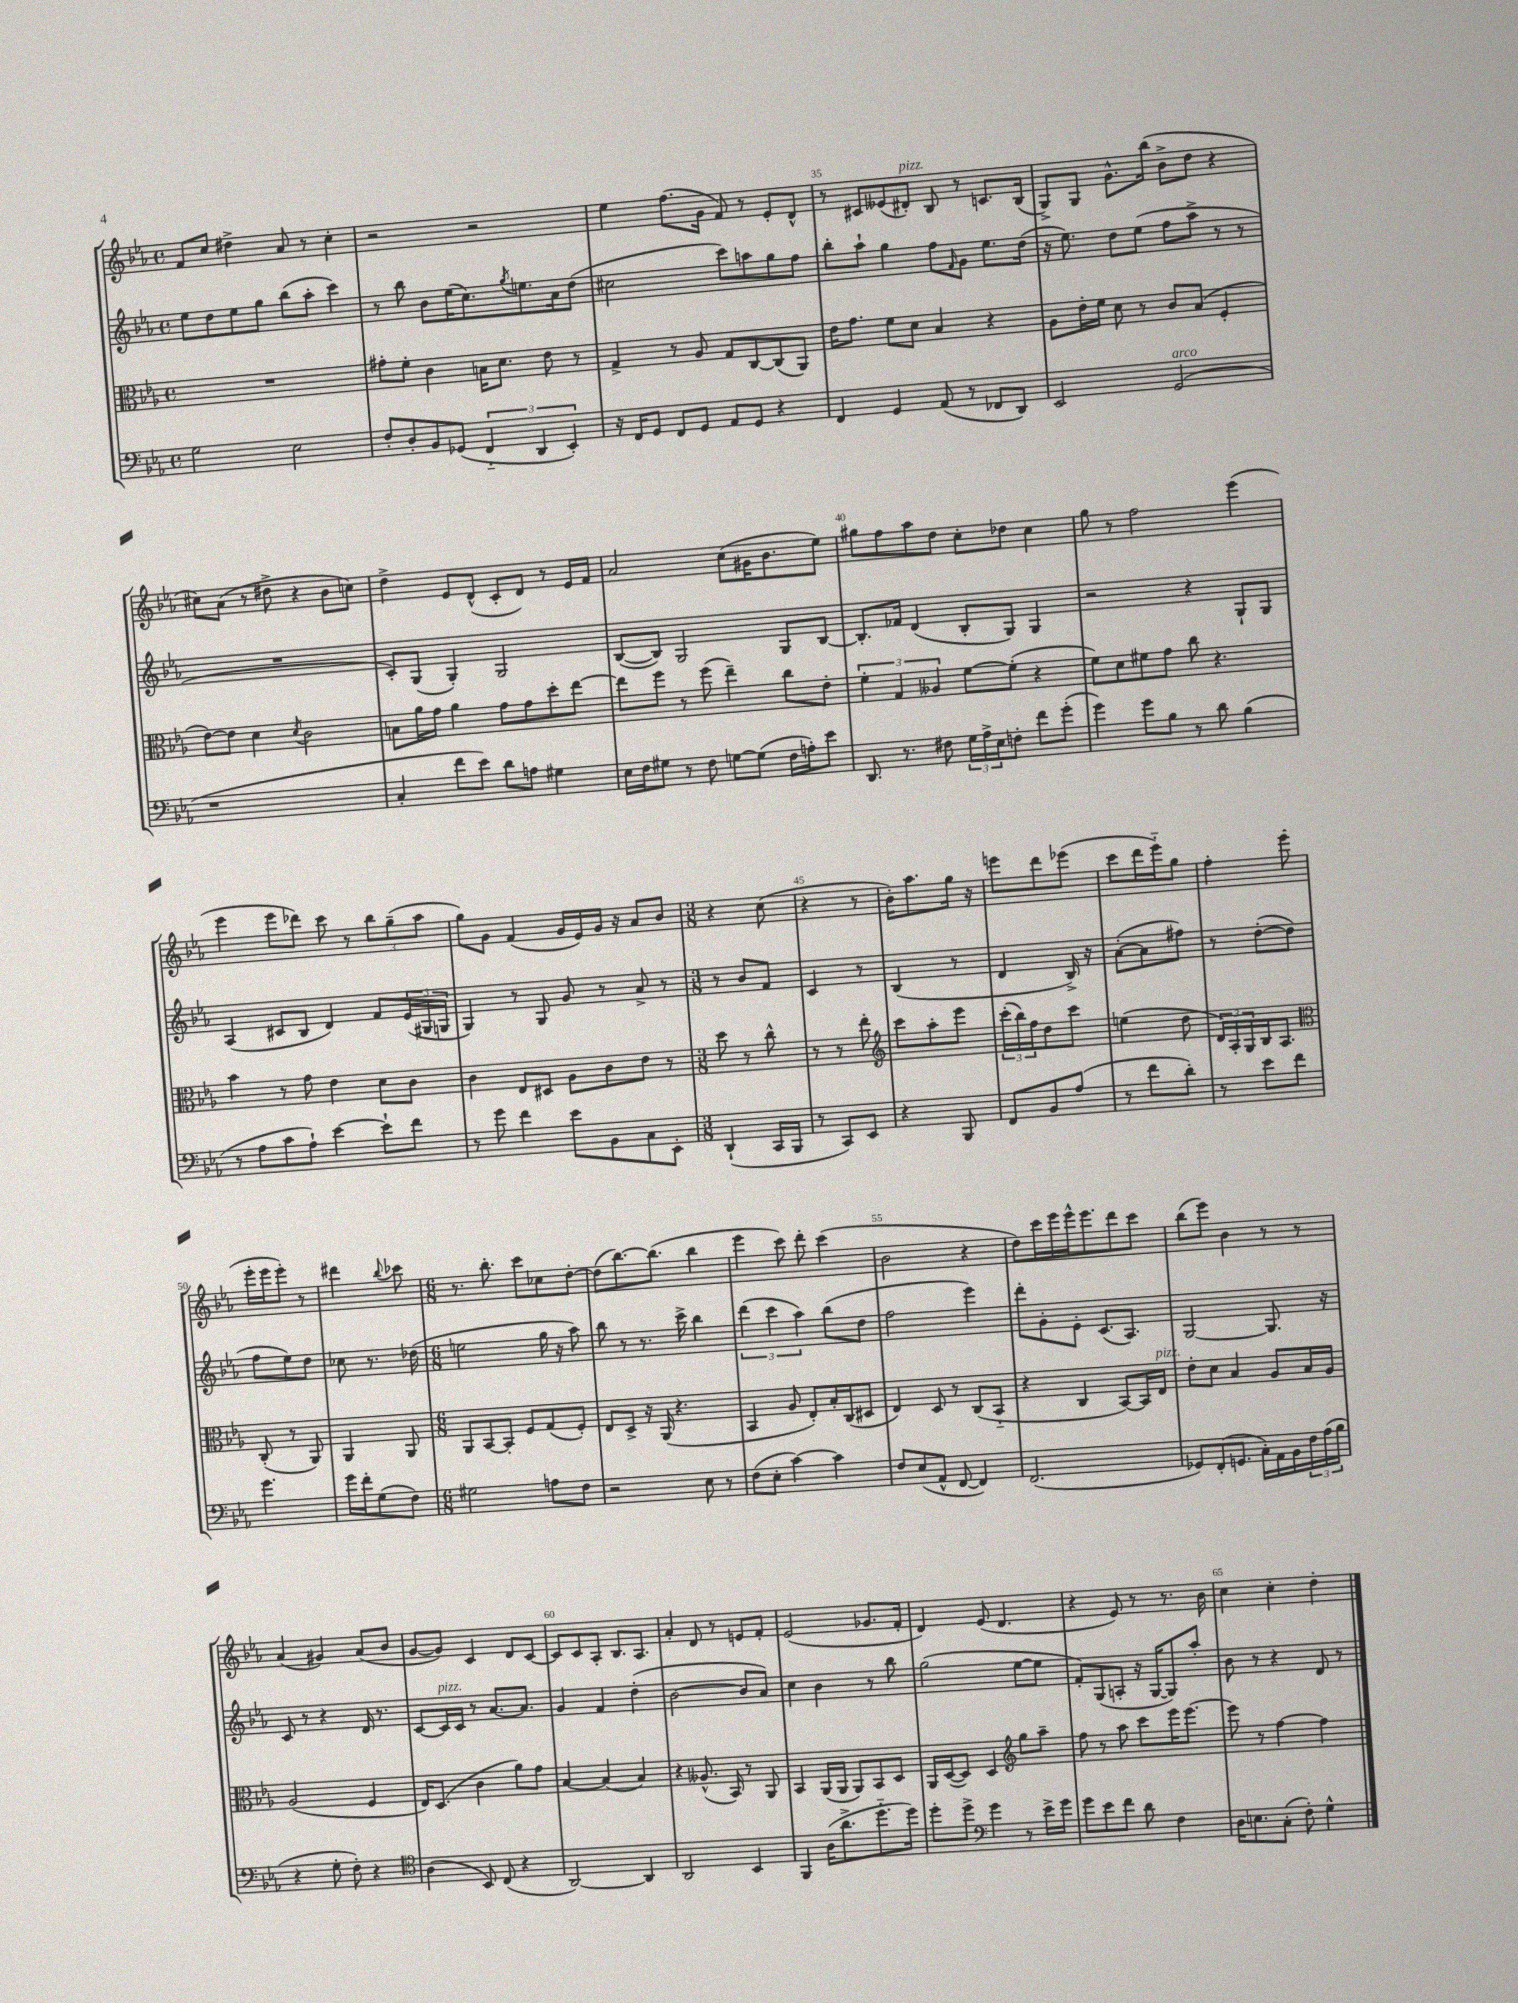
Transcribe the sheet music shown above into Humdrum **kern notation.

**kern	**kern	**kern	**kern
*part4	*part3	*part2	*part1
*staff4	*staff3	*staff2	*staff1
*clefF4	*clefC3	*clefG2	*clefG2
*k[b-e-a-]	*k[b-e-a-]	*k[b-e-a-]	*k[b-e-a-]
*M4/4	*M4/4	*M4/4	*M4/4
*met(c)	*met(c)	*met(c)	*met(c)
=32	=32	=32	=32
2G\	1r	8ee-\L	8f/L
.	.	8dd\	8cc/J
.	.	8ee-\	4dd#X^\
.	.	8gg\J	.
2E-\	.	(8bb-\L	8a-/
.	.	8aa-'\J	8r
.	.	4ccc\)	4cc'\
=33	=33	=33	=33
8F'/L	8g#X'\L	8r	2r
8D'/	8f'\J	8bb-\	.
8BB-/	4c\	8b-\L	.
(8GG-X/J	.	(16ee-\K	.
.	.	8.cc\)	.
6FF/	16Bn\KL	.	2r
.	8.d\J	.	.
.	.	8qgg/	.
.	.	8.een\	.
6DD/	.	.	.
.	8e-\	.	.
.	.	16a-\k	.
6EE-'/)	.	.	.
.	8r	(8dd\J	.
=34	=34	=34	=34
16r	4G^/	2cc#X\	4ee-\
16FF/KL	.	.	.
8GG/J	.	.	.
8FF/L	8r	.	(8.ff\L
8GG/J	8A-/	.	.
.	.	.	16g\Jk
8AA-/L	8G/L	8ccc\L)	8f/)
8GG/J	[8C/	8aan\	8r
4r	(8C/]	8gg\	8e-'/L
.	8AA-/J)	8ff\J	8d^^/J
=35	=35	=35	=35
4FF/	16e-\KL	8bb-'\L	8r
.	8.g\J	.	.
.	.	8aa-`\J	8c#X/L
4GG/	8f\L	4gg\	(8e--X/
!	!	!	!LO:TX:a:i:t=pizz.
.	8d\J	.	8d#X'/J)
(8AA-/	4B-/	8ff\L	8B-/
.	.	16qqf/	.
8r	.	8g\J	8r
8FF-X/L	4r	8.ee-\L	8.cn/L
8DD/J)	.	.	.
.	.	(16dd\Jk	(16B-/Jk
=36	=36	=36	=36
2EE-/	8A-\L	16r	8G^/L)
.	.	8.ee-\)	.
.	16e-'\L	.	8G/J
.	16f\JJ	.	.
.	8d\	8dd\L	8.g^^\L
.	8r	(8ee-\J	.
.	.	.	(16bb-\Jk
!LO:TX:a:i:t=arco	!	!	!
(2GG/	8c/L	8ff\L	8b-^\L
.	(8B-/J	8aa-^\J	8dd\J
.	4F'/	8r	4r
.	.	8r	.
!!LO:LB:g=z
=37	=37	=37	=37
1r	[8e-\L)	1r	8cc#X\L)
.	8e-\J]	.	(8a-\J
.	4d\	.	8r
.	.	.	8dd#X^\
.	8qd/	.	.
.	2c\	.	4r
.	.	.	8b-\L
.	.	.	8ccn\J)
=38	=38	=38	=38
4C'/	8Bn\L	8c'/L)	4dd^\
.	16a-\L	(8G/J	.
.	16g\JJ	.	.
8f\L	4a-\	4G'/)	8e-/L
8e-\J)	.	.	(8d^^/J
8d\L	8g\L	2G/	8c'/L
8An\J	8g\	.	8d/J)
4G#X\	8dd'\	.	8r
.	[8ee-\J	.	16e-/LL
.	.	.	16f/JJ
=39	=39	=39	=39
16E-\LL	8ee-\L]	([8B-/L	2a-/
16F\J	.	.	.
8G#X\J	8ff\J	8B-/J])	.
8r	8r	2G/	.
8F\	(8ff\	.	.
[8Gn\L	4ee-~\)	.	(8cc\L
(8G\J]	.	.	16g#X\K
.	.	.	8.b-\
16F\LL	8cc\L	8G/L	.
16An'\J)	.	.	.
8e-\J	8e-'\J	[8B-/J	8ee-\J)
=40	=40	=40	=40
8.DD/	6f'\	8.B-'/L]	8gg#X\L
.	.	.	8ff\
.	6G/	.	.
8.r	.	16f-X/Jk	.
.	.	(4d/	8aa-\
.	6A--X/	.	.
8F#X\	.	.	8dd\J
24G\LL	[8f\L	8B-'/L	8cc'\L
24A-^\	.	.	.
24E-\J	.	.	.
8Fn'\J	(8f'\J]	8G/J)	8dd-X\J
8f\L	4r	4G/	4cc\
(8g'\J	.	.	.
=41	=41	=41	=41
4g\)	8f\L)	2r	8gg\
.	8d\	.	8r
8g\L	8f#X\	.	2ff\
8B-\J	8g\J	.	.
8r	8cc\	4r	.
8d\	4.r	.	.
(4B-\	.	8G`/L	(4eee-\
.	.	8G/J	.
!!LO:LB:g=z
=42	=42	=42	=42
8r	4b-\	(4A-/	4eee-\
8A-\L	.	.	.
8c\	8r	8c#X/L	8eee-\L
8A-`\J)	8g\	8B-/J	8ddd-X\J)
[4e-\	4e-\	4d/)	8ccc\
.	.	.	8r
8e-`\L]	8d\L	8f/L	12bb-\L
.	.	.	(12gg~\
8f\J	8c\J	(24e-/L	.
.	.	24G#X/	12aa-\J
.	.	24Gn/JJ	.
=43	=43	=43	=43
8r	4c\	4G/)	8gg\L)
8g\	.	.	8g\J
4f\	8E-/L	8r	(4f/
.	8D#X/J	8G/	.
8e-\L	8A-\L	8g/	16g/LL
.	.	.	16e-/)
8BB-\	8c\	8r	16g/JJ
.	.	.	16r
8C\	8e-\J	8a-^/	8a-/L
8EE-'\J	8r	8r	8b-/J
=44	=44	=44	=44
*M3/8	*M3/8	*M3/8	*M3/8
(4DD`/	8dd\	8r	4r
.	8r	8b-/L	.
16CC/LL	8cc^^\	8f/J	(8cc\
16BBB-/JJ	.	.	.
=45	=45	=45	=45
8r	8r	4c/	4r
8CC/L)	8r	.	.
8EE-/J	8ee-'\	8r	8r
=46	=46	=46	=46
*	*clefG2	*	*
4r	8ccc\L	(4B-/	16b-'\KL)
.	.	.	8.aa-\
.	8aa-'\	.	.
8BBB-/	8eee-\J	8r	16gg\Jk
.	.	.	16r
=47	=47	=47	=47
8FF/L	(24ccc'\LL	4d/	8eeen\L
.	24bb-\)	.	.
.	24ff\J	.	.
8BB-/	8dd\	.	8ddd\
(8A-/J	8ccc\J	16B-^/)	(8eee-X\J
.	.	16r	.
=48	=48	=48	=48
8r	(4een\	([8a-'\L	8ccc\L
8f\L	.	8a-\]	16ddd\L
.	.	.	16eee-\J)
8d'\J)	8dd\	8ff#X\J)	8gg\J
=49	=49	=49	=49
8r	24d/LL)	8r	4ff'\
.	24A-'/	.	.
.	24G/	.	.
8e-\L	16B-/J	([8dd'\L	.
.	8.A-/J	.	.
8f\J	.	8dd\J]	(8eee-\
!!LO:LB:g=z
=50	=50	=50	=50
*	*clefC3	*	*
4.g\	(8C'/	8ff\L	16eee-'\LL
.	.	.	16eee-\J
.	8r	8ee-\)	8eee-'\J)
.	8AA-/)	8dd\J	8r
=51	=51	=51	=51
16g\LL	4AA-/	8cc-X\	4ddd#X\
16f'\J	.	.	.
(8G\	.	8.r	.
.	.	.	8qqbb-/
8F\J)	8AA-/	.	8ccc-X\
.	.	(16dd-X\	.
=52	=52	=52	=52
*M6/8	*M6/8	*M6/8	*M6/8
2G#X\	8AA-/L	2een\	8.r
.	[8BB-/	.	.
.	.	.	8.bb-'\
.	8BB-'/J]	.	.
.	8F/L	.	8ccc\L
8An\L	(8G/	16gg\	8cc-X\
.	.	16r	.
8F\J	8F'/J)	8aa-\)	[8dd'\J
=53	=53	=53	=53
2r	8E-/L	8bb-\	(8dd\L]
.	8D^/J	8r	[8.bb-\)
.	16r	8.r	.
.	(16AA-/	.	(8.bb-\J]
.	4.r	.	.
.	.	16ccc^\	.
8E-\	.	4bb-\	4bb-\
8r	.	.	.
=54	=54	=54	=54
(8F\L	4BB-/	(6ddd\	4eee-\
8E-'\J	.	.	.
.	.	6ccc\	.
[4c\)	8A-/	.	8ccc\)
.	.	6aa-\)	.
.	8E-'/L)	.	8ddd'\
4c\]	16B-'/L	(8bb-\L	(4ccc\
.	(16C/J	.	.
.	8D#X/J	8dd\J	.
=55	=55	=55	=55
8F/L	4E-/)	2ff\	2b-\
(8E-/	.	.	.
8AA-^^/J	8D/	.	.
[8FF/	8r	.	.
4FF/])	(8C/L	4eee-\)	4r
.	8BB-/J	.	.
=56	=56	=56	=56
(2.FF/	4r	8ddd'\L	8dd\L)
.	.	8g'\	16ccc\L
.	.	.	16eee-\
.	4C/	8e-'\J	16eee-^^\J
.	.	.	8.eee-\
.	.	(8.c/L	.
.	[8BB-/L)	.	8ddd\
.	.	8.A-/J)	.
.	16BB-/L]	.	8ccc\J
!	!LO:TX:a:i:t=pizz.	!	!
.	16E-/JJ	.	.
=57	=57	=57	=57
8GG-X/L)	8e-'\L	[2G/	(8bb-\L
(8FF'/	8d\J	.	8eee-\J)
8.GGn/J	4B-/	.	4b-\
16C'\LL)	.	.	.
16AA-\	8A-/L	8.G/]	8r
16BB-\	.	.	.
24F\	16B-/L	.	8r
(24A-\	.	.	.
.	16A-/JJ	16r	.
24B-\JJ	.	.	.
!!LO:LB:g=z
=58	=58	=58	=58
4r	(2A-/	8c/	(4a-/
.	.	8r	.
8G'\	.	4r	4g#X/)
8F'\)	.	.	.
4r	4F/	16d/	(8a-/L
.	.	8.r	.
.	.	.	8b-/J
=59	=59	=59	=59
*clefC4	*	*	*
(4A-\	16E-/KL)	[8c/L	[8g/L
.	(8.D/J	.	.
!	!	!LO:TX:a:i:t=pizz.	!
.	.	16c/L]	8g/J])
.	.	16c/JJ	.
8BB-/)	4c\	8r	4c/
(8C/	.	[8.a-/L	.
4r	8a-\L)	.	8d/L
.	.	8.a-/J]	.
.	8g\J	.	[8c/J
=60	=60	=60	=60
[2AA-/)	[4B-/	4g/	8c/L]
.	.	.	8c/
.	(4B-/]	4f/	8A-'/J
.	.	.	8.B-/L
4AA-/]	4B-/)	(4dd'\	.
.	.	.	8.A-/J
=61	=61	=61	=61
2AA-/	4r	[2b-\	4a-'/
.	(8.A--X^^/	.	8d/
.	.	.	8r
.	16BB-/)	.	.
4BB-/	8r	8b-/L]	8en/L
.	8AA-/	8a-/J)	8f'/J
=62	=62	=62	=62
4FF/	4BB-/	4cc\	(2e-/
(16A-\KL	(16AA-/LL	4b-\	.
8.a-^\	16AA-/JJ	.	.
.	8AA-/L)	.	.
8.dd\	8BB-/	8r	8.g-X/L
.	8D/J	8bb-\	.
16dd\Jk)	.	.	16f'/Jk
=63	=63	=63	=63
8dd'\L	16AA-/LL	(2gg\	4d/)
.	([16D/J	.	.
8dd^\J	8D/J])	.	.
*clefF4	*	*	*
4g\	4D/	.	(8e-/
.	.	.	4.d/
*	*clefG2	*	*
8r	8gg\L	[8ee-\L	.
16e-^\LL	8aa-~\J	8ee-\J]	.
16g\JJ	.	.	.
=64	=64	=64	=64
8g\L	8ff\	8f'/L)	4r
8e-\	8r	(8G/	.
8f\J	8aa-\	8An'/J	8e-/)
8d\	8ccc\L	16r	8r
.	.	[16G/KL	.
4F\	16eee-\K	8G/])	8.r
.	[8.eee-\J	.	.
.	.	8aa-'/J	.
.	.	.	16b-\
=65	=65	=65	=65
16D\KL	8eee-\]	8b-\	4cc\
8.En\	.	.	.
.	8r	8r	.
(8C'\J	[4ff\	4r	4cc'\
8F'\)	.	.	.
4G^^\	4ff\]	8d/	4dd'\
.	.	8r	.
==	==	==	==
*-	*-	*-	*-
